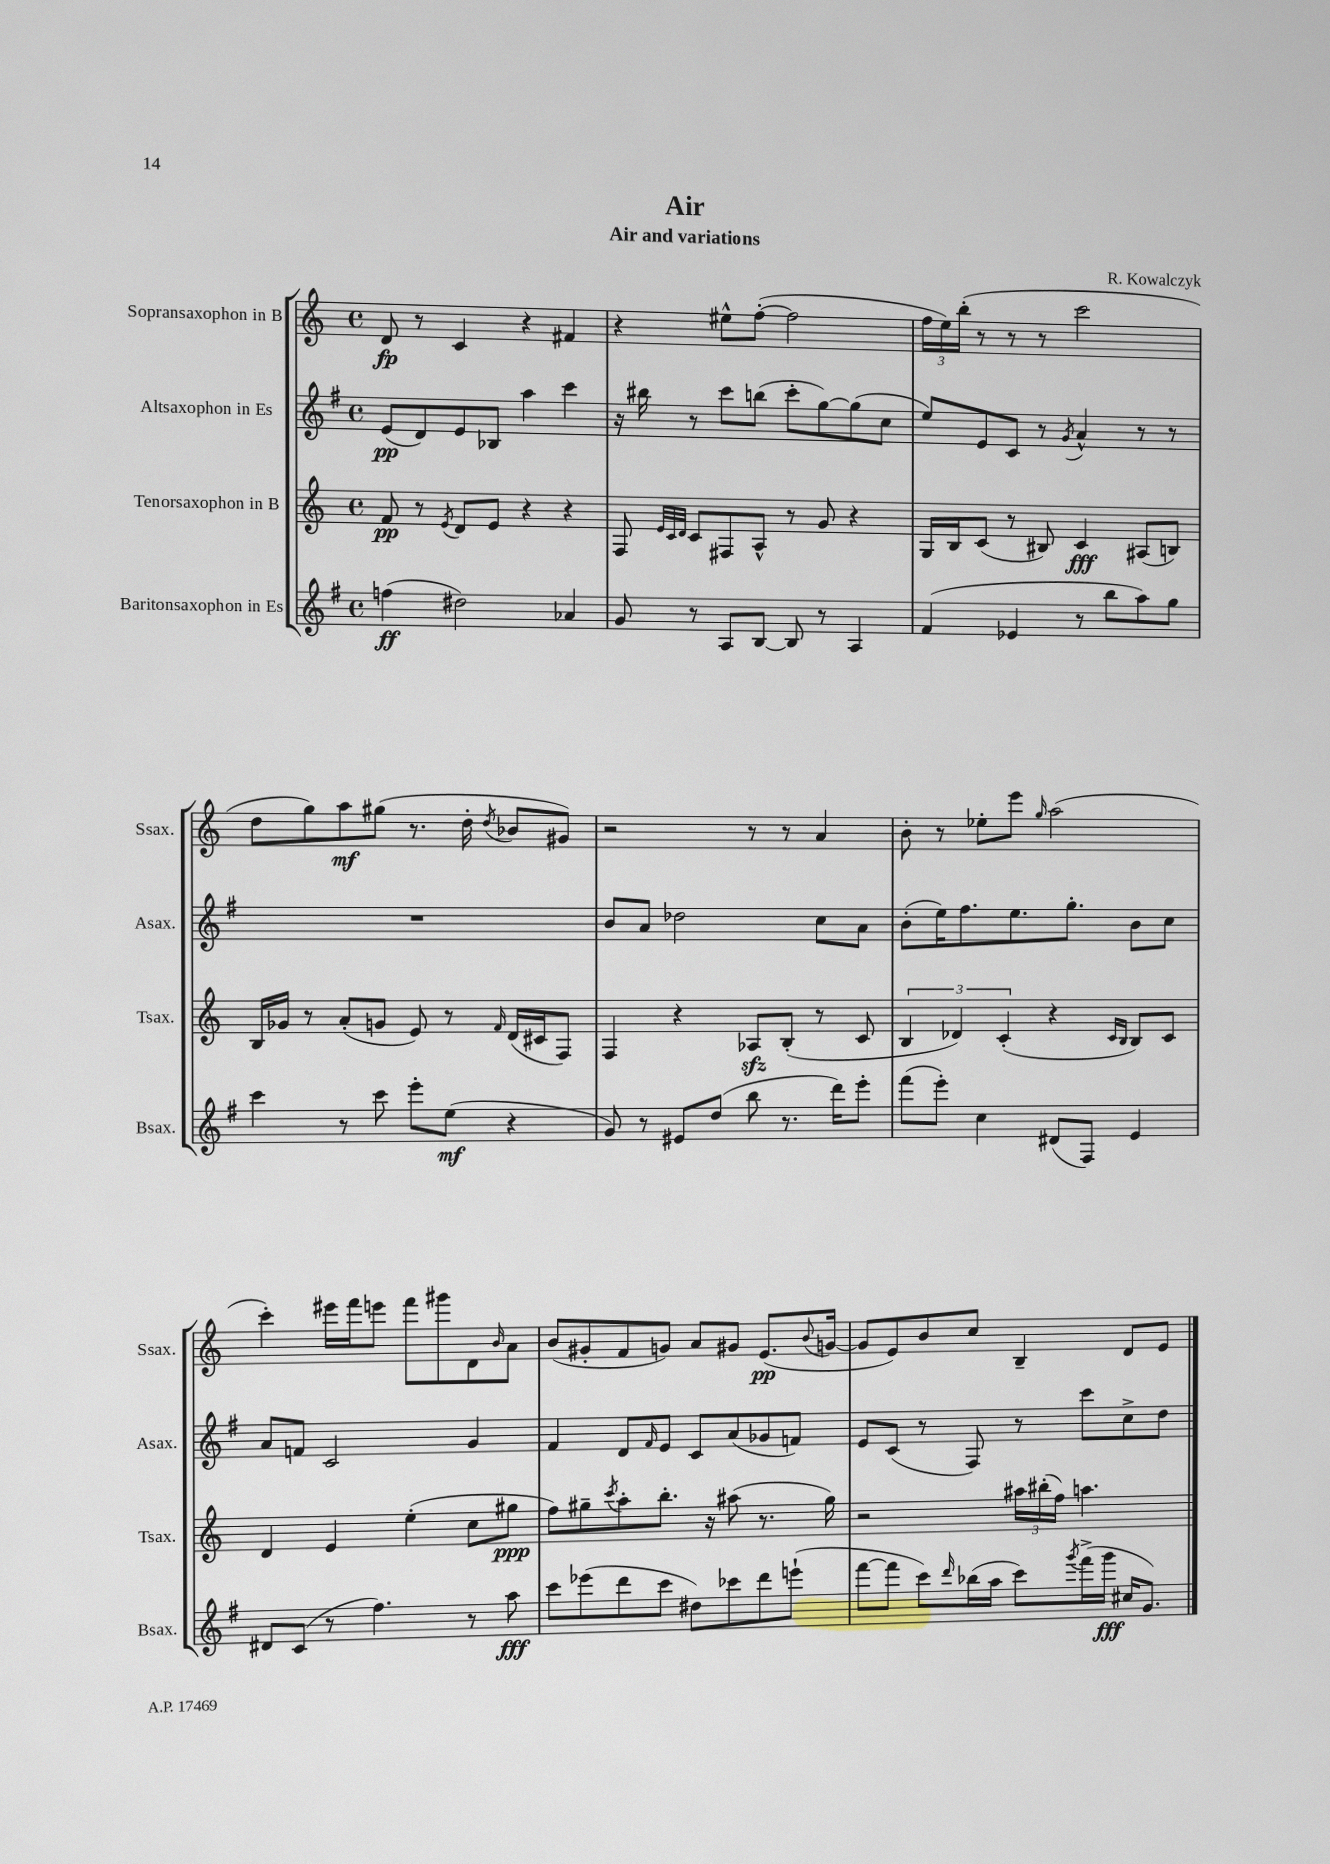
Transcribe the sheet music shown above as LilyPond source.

\header { title = "Air" composer = "R. Kowalczyk" subtitle = "Air and variations" }
<<
\new StaffGroup <<
\new Staff = "s0" \with { instrumentName = "Sopransaxophon in B" shortInstrumentName = "Ssax." } {
    \clef treble \key c \major \defaultTimeSignature \time 4/4
    d'8\fp r8 c'4 r4 fis'4 |
    r4 eis''8-^ f''8~-.( f''2 |
    \tuplet 3/2 { f''16 e''16) b''16-.( } r8 r8 r8 c'''2 |
    d''8 g''8) a''8\mf gis''8( r8. d''16-. \acciaccatura { d''8 } bes'8 gis'8) |
    r2 r8 r8 a'4 |
    b'8-. r8 ees''8-. e'''8 \grace { g''16 } a''2( |
    c'''4-.) eis'''16 f'''16 e'''8 f'''8 gis'''8 d'8 \grace { b'16 } a'8 |
    b'8( gis'8-. f'8 g'8) a'8 gis'8 e'8.\pp( \appoggiatura { b'8 } g'16~ |
    g'8 e'8) b'8 c''8 b4-- d'8 e'8 \bar "|." |
}
\new Staff = "s1" \with { instrumentName = "Altsaxophon in Es" shortInstrumentName = "Asax." } {
    \clef treble \key g \major \defaultTimeSignature \time 4/4
    e'8\pp( d'8) e'8 bes8 a''4 c'''4 |
    r16 bis''16 r8 c'''8 b''8( c'''8-. g''8~) g''8( c''8 |
    e''8) e'8 c'8 r8 \acciaccatura { g'8 } a'4-^ r8 r8 |
    R1 |
    b'8 a'8 des''2 c''8 a'8 |
    b'8-.( e''16) fis''8. e''8. g''8.-. b'8 c''8 |
    a'8 f'8 c'2 g'4 |
    fis'4 d'8 \grace { fis'16 } e'8 c'8 a'8( ges'8 f'8) |
    e'8 c'8( r8 fis8) r8 c'''8 c''8-> d''8 \bar "|." |
}
\new Staff = "s2" \with { instrumentName = "Tenorsaxophon in B" shortInstrumentName = "Tsax." } {
    \clef treble \key c \major \defaultTimeSignature \time 4/4
    f'8\pp r8 \acciaccatura { e'8 } d'8 e'8 r4 r4 |
    f8 \grace { e'32 c'32 d'32 } c'8 fis8 a8-^ r8 g'8 r4 |
    g16 b16 c'8( r8 bis8) c'4\fff ais8( b8) |
    b16 ges'16 r8 a'8-.( g'8 e'8) r8 \grace { f'16 } d'16( cis'16 f8) |
    f4 r4 aes8\sfz b8-.( r8 c'8 |
    \tuplet 3/2 { b4 des'4) c'4-.( } r4 \grace { c'16 b16 } b8) c'8 |
    d'4 e'4 e''4-.( c''8 gis''8\ppp |
    f''8) gis''8-- \acciaccatura { c'''8 } a''8-. b''8.-. r16 ais''8( r8. gis''16) |
    r2 \tuplet 3/2 { ais''16 bis''16-.( f''16) } a''4. \bar "|." |
}
\new Staff = "s3" \with { instrumentName = "Baritonsaxophon in Es" shortInstrumentName = "Bsax." } {
    \clef treble \key g \major \defaultTimeSignature \time 4/4
    f''4\ff( dis''2) aes'4 |
    g'8 r8 a8 b8~ b8 r8 a4 |
    fis'4( ees'4 r8 b''8 a''8) g''8 |
    c'''4 r8 c'''8 e'''8-. e''8\mf( r4 |
    g'8) r8 eis'8 d''8( b''8 r8. d'''16) e'''8-. |
    fis'''8( e'''8-.) c''4 dis'8( fis8) e'4 |
    dis'8 c'8( r8 fis''4.) r8 a''8\fff |
    c'''8 ees'''8( d'''8 c'''8 dis''8) ces'''8 d'''8 e'''8-!( |
    fis'''8~ fis'''8 c'''8) \grace { d'''16 } bes''16( a''16 c'''8) \acciaccatura { g'''8 } fis'''16->( g'''16\fff cis''16 g'8.) \bar "|." |
}
>>
>>
\layout { \context { \Score \remove "Bar_number_engraver" } }
